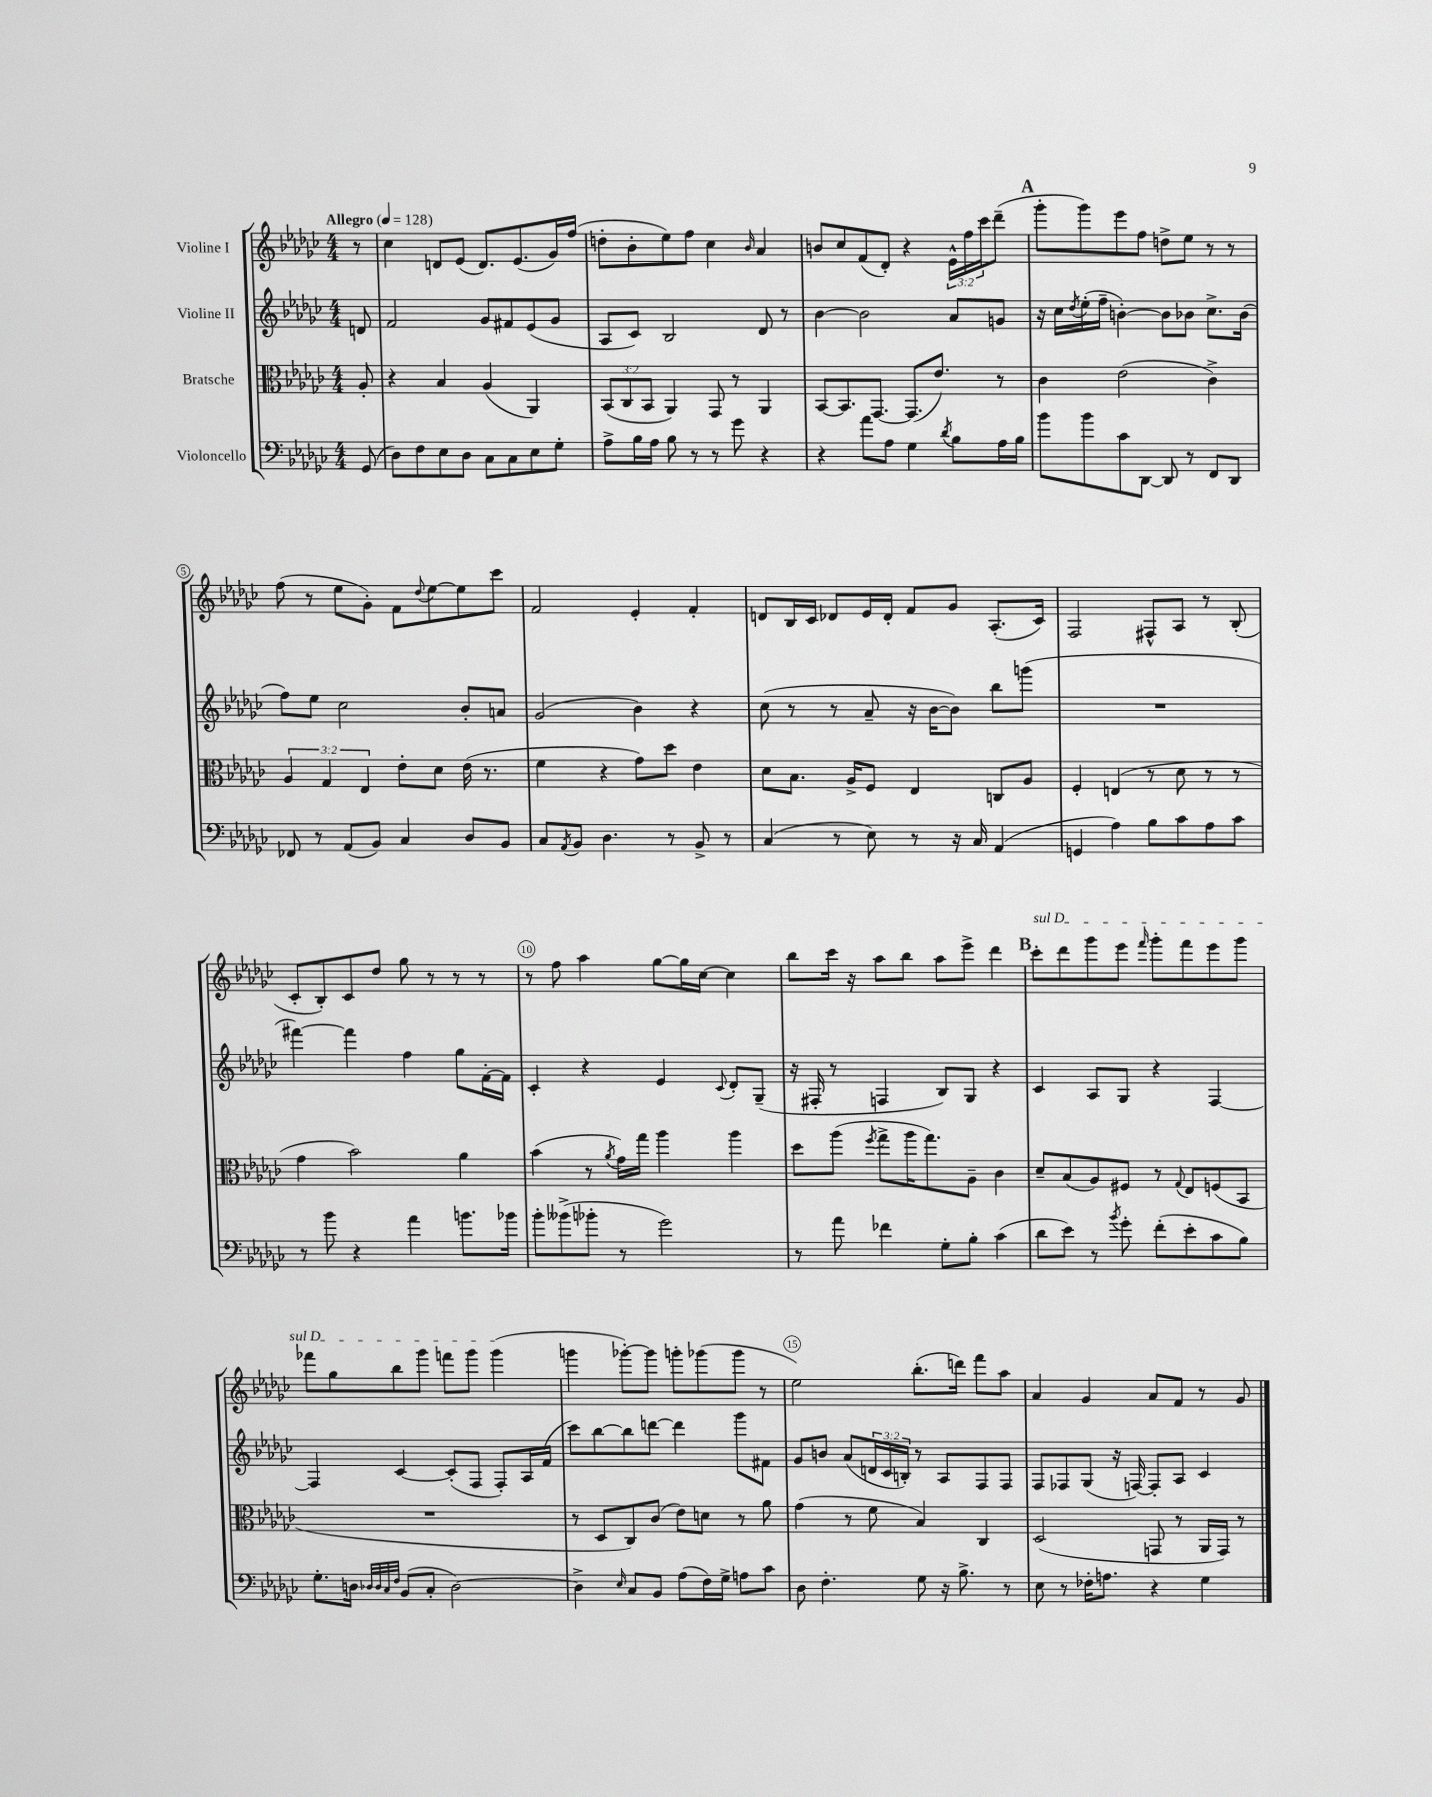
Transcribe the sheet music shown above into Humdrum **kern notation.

**kern	**kern	**kern	**kern
*staff4	*staff3	*staff2	*staff1
*clefF4	*clefC3	*clefG2	*clefG2
*k[b-e-a-d-g-c-]	*k[b-e-a-d-g-c-]	*k[b-e-a-d-g-c-]	*k[b-e-a-d-g-c-]
*M4/4	*M4/4	*M4/4	*M4/4
*MM128	*MM128	*MM128	*MM128
(8GG-	8A-'	8d	8r
=	=	=	=
8D-)	4r	2f	4cc-
8F	.	.	.
8E-	4B-	.	8d
8D-	.	.	(8e-
8C-	(4A-	8g-	8.d)
8C-	.	8f#	.
.	.	.	(8.e-
8E-	4AA-)	(8e-	.
8G-'	.	8g-	16g-)
.	.	.	(16ff
=	=	=	=
8A-^	(12BB-	8A-	8dd'
.	12C-	.	.
16B-	.	8c-)	8b-'
.	12BB-	.	.
16A-	.	.	.
8B-	4AA-)	2B-	8ee-)
8r	.	.	8ff
8r	8GG-	.	4cc-
8g-	8r	.	.
.	.	.	16qqb-
4r	4AA-	8d-	4a-
.	.	8r	.
=	=	=	=
4r	[8BB-	[4b-	8b
.	8.BB-]	.	8cc-
8a-	.	2b-]	(8f
.	[8.GG-	.	.
8A-	.	.	8d-')
4G-	(8.GG-]	.	4r
.	8.e-)	.	.
8qd-	.	.	.
8B-	.	8a-	24e-^^
.	.	.	24ff
.	.	.	24ccc-
16A-	8r	8g	(8ddd-~
16B-	.	.	.
=	=	=	=
8b-	4c-	16r	8ggg-'
.	.	16cc-	.
.	.	8qdd-	.
8b-	.	(16ee-'	8ggg-)
.	.	16ff~	.
8c-	(2e-	[4b')	8eee-
[8DD-	.	.	8ff
8DD-]	.	8b]	8dd^
8r	.	8b-	8ee-
8FF	4c-^)	8.cc-^	8r
8DD-	.	.	8r
.	.	(16b-	.
=	=	=	=
8FF-	6A-	8ff)	(8ff
8r	.	8ee-	8r
.	6G-	.	.
(8AA-	.	2cc-	8ee-
.	6E-	.	.
8BB-)	.	.	8g-')
4C-	8e-'	.	8f
.	.	.	8qqdd-
.	8d-	.	[8ee-
8D-	(16e-	8b-'	8ee-]
.	8.r	.	.
8BB-	.	8a	8ccc-
=	=	=	=
8C-	4f	(2g-	2f
8qAA-	.	.	.
8BB-	.	.	.
4.D-	4r	.	.
.	8g-)	4b-)	4e-'
8r	8dd-	.	.
8BB-^	4e-	4r	4f'
8r	.	.	.
=	=	=	=
(4C-	8d-	(8cc-	8d
.	8.B-	8r	16B-
.	.	.	16c-
8r	.	8r	8d-
.	16A-^	.	.
8E-)	8F	8a-~	16e-
.	.	.	16d-'
8r	4E-	16r	8f
.	.	[16b-	.
16r	.	8b-])	8g-
16C-	.	.	.
(4AA-	8C	8bb-	(8.A-'
.	8A-	(8ggg	.
.	.	.	16c-)
=	=	=	=
4GG	4F'	1r	2F
4A-)	(4E	.	.
8B-	8r	.	8F#^^
8c-	8d-	.	8A-
8A-	8r	.	8r
8c-	8r	.	(8B-'
=	=	=	=
8r	4g-	[4fff#)	8c-'
8b-	.	.	8B-')
4r	2b-)	4fff#]	8c-
.	.	.	8dd-
4a-	.	4ff	8gg-
.	.	.	8r
8.b	4a-	8gg-	8r
.	.	[16f'	8r
16b-	.	16f]	.
=	=	=	=
8b-'	(4b-	4c-'	8r
(8b--^	.	.	8ff
8b-'	8r	4r	4aa-
.	8qa-	.	.
8r	16g-)	.	.
.	16gg-	.	.
2g-)	4aa-	4e-	[8gg-
.	.	.	16gg-]
.	.	.	[16cc-
.	.	8qqc-	.
.	4aa-	8d-'	4cc-]
.	.	(8G-~	.
=	=	=	=
8r	8dd-	16r	8bb-
.	.	16F#'	.
8a-	(8aa-	8r	16ccc-
.	.	.	16r
.	8qff	.	.
4f-	8gg-^	4F	8aa-
.	16aa-	.	8bb-
.	8.gg-)	.	.
8G-'	.	8B-)	8aa-
8B-'	8A-~	8G-	8eee-^
(4c-	4c-	4r	4ddd-
=	=	=	=
8d-	8d-~	4c-	8ccc-'
8e-)	(8B-	.	8ddd-
8r	8A-)	8A-	8ggg-
8qb-	.	.	.
8g-'	8F#	8G-	8eee-
.	.	.	16qqfff
(8f'	8r	4r	8ggg-'
.	8qqG-	.	.
8e-'	8E-	.	8fff
8c-	(8F	[4F	8eee-
8B-)	8BB-	.	8ggg-
=	=	=	=
8.G-'	1r	4F]	8fff-
.	.	.	8gg-
16D	.	.	.
32qqD-	.	.	.
32qqD-	.	.	.
32qqC-	.	.	.
32qqF	.	.	.
(8BB-	.	[4c-	8bb-
8C-'	.	.	8ggg-
[2D-)	.	(8c-']	8fff
.	.	8F	8ggg-
.	.	8F')	(4ggg-
.	.	16A-	.
.	.	(16f	.
=	=	=	=
4D-^]	8r	8ccc-)	4ggg
.	8D-	[8bb-	.
16qqE-	.	.	.
8C-	8C-)	8bb-]	[8ggg-')
8BB-	(8c-	[8ddd	8ggg-]
(8A-	8e-)	4ddd]	8ggg'
16F)	8d	.	(8ggg-
16G-^	.	.	.
8A	8r	8ggg-	8ggg-
8c-	8a-	8f#	8r
=	=	=	=
8D-	(4g-	8g-	2ee-)
4.F'	.	8b	.
.	8r	(8a-	.
.	8f	24d	.
.	.	24c-	.
.	.	24B')	.
8G-	4B-)	8r	(8.bb-'
16r	.	8A-	.
8.B-^	.	.	16ddd)
.	4C-	8F	8fff
8r	.	8F	8aa-
=	=	=	=
8E-	(2D-	8F	4a-
8r	.	8F-	.
16F-'	.	(8G-	4g-
8.A	.	.	.
.	.	16r	.
.	.	[16F)	.
4r	8GG	8F']	8a-
.	8r	8A-	8f
4G-	16AA-	4c-	8r
.	16GG)	.	.
.	8r	.	8g-
==	==	==	==
*-	*-	*-	*-
